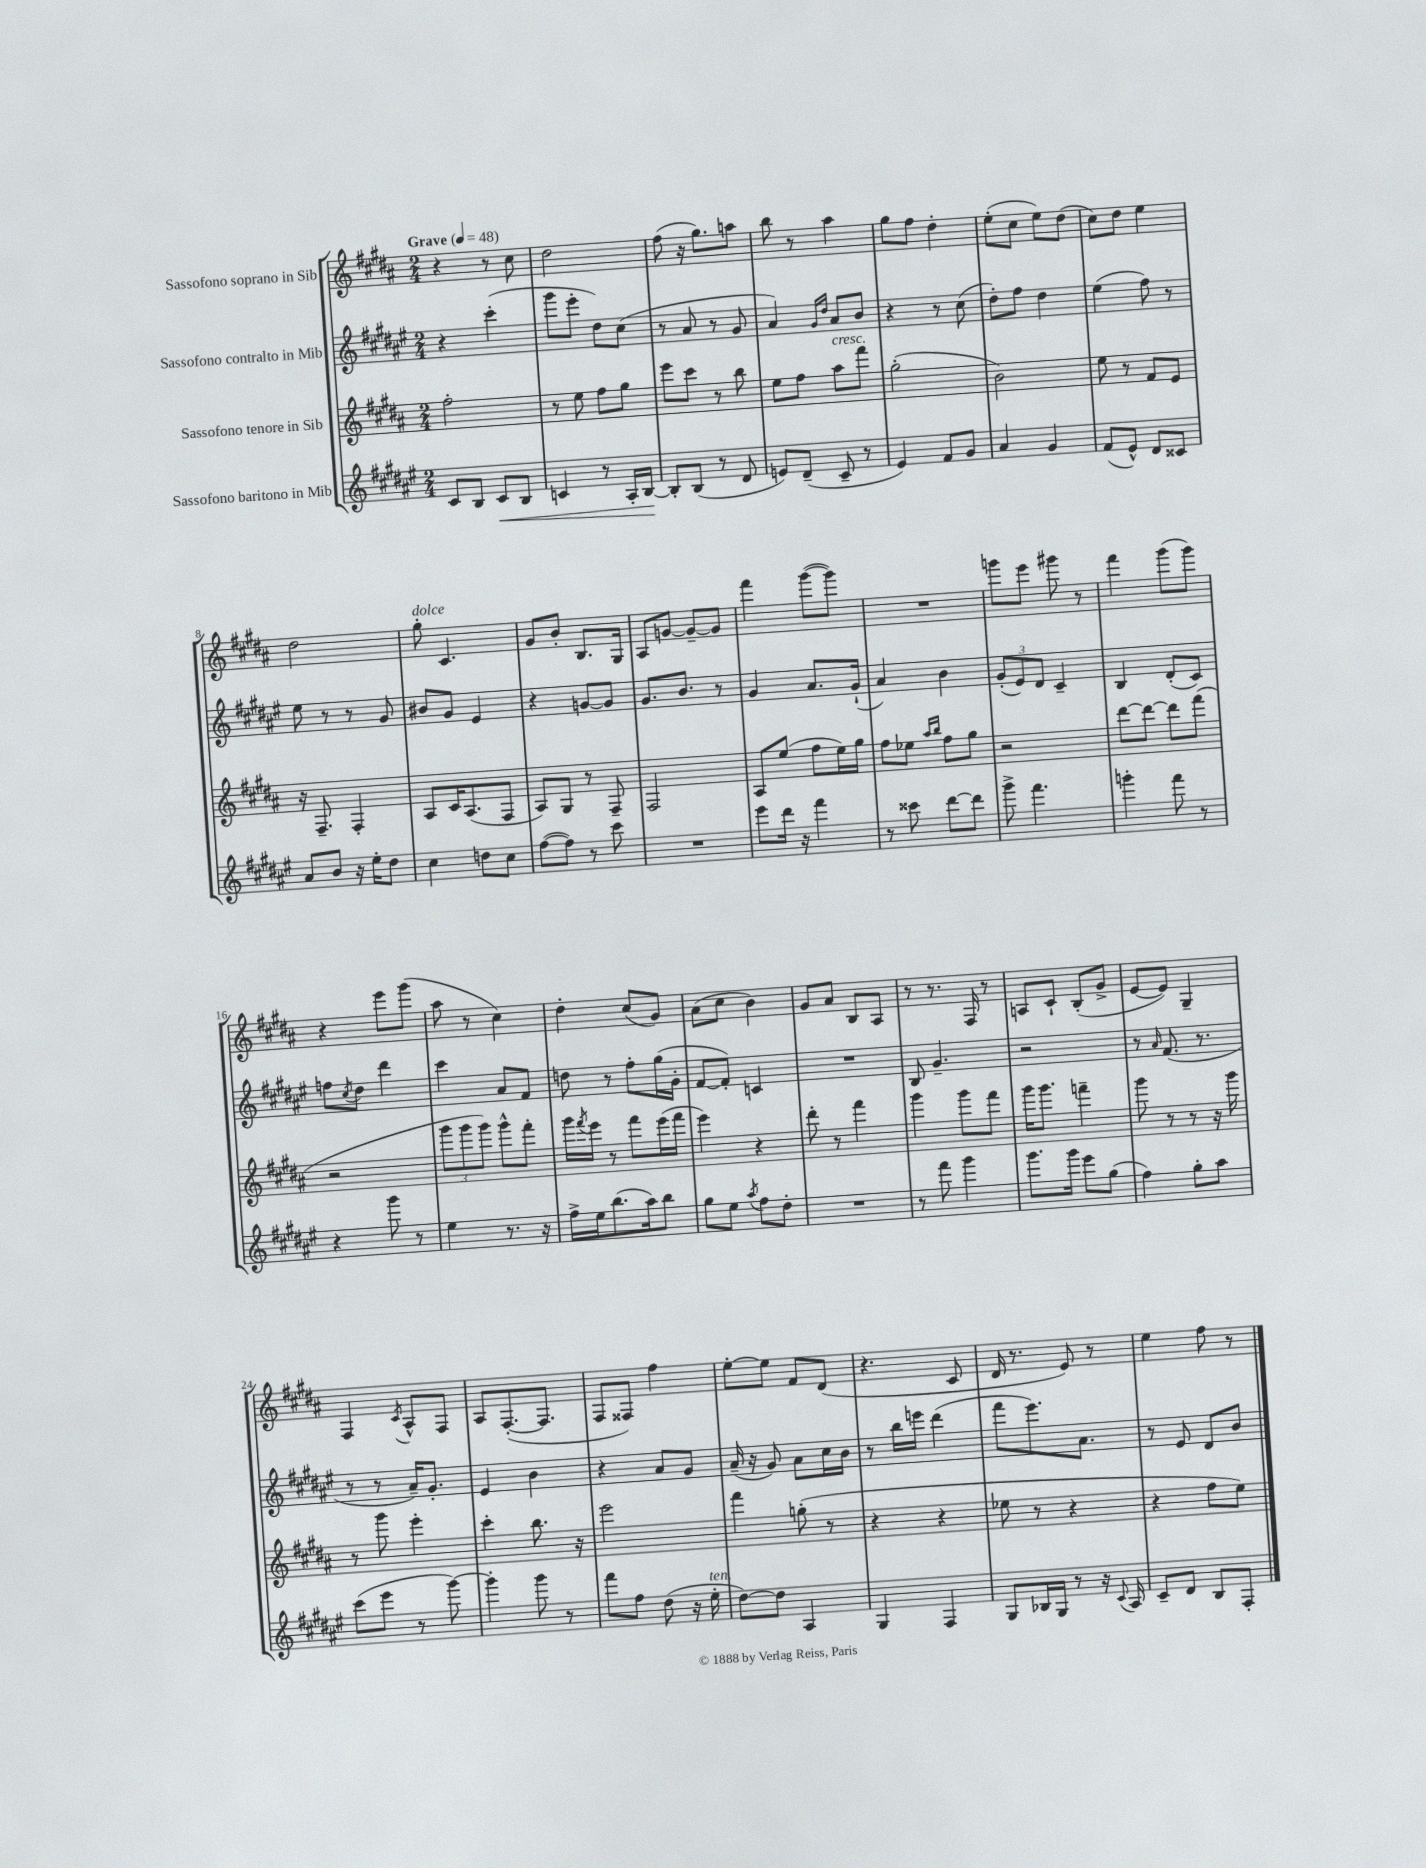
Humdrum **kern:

**kern	**dynam	**kern	**kern	**kern
*part4	*part4	*part3	*part2	*part1
*staff4	*staff4	*staff3	*staff2	*staff1
*I"Sassofono baritono in Mib	*	*I"Sassofono tenore in Sib	*I"Sassofono contralto in Mib	*I"Sassofono soprano in Sib
*clefG2	*	*clefG2	*clefG2	*clefG2
*k[f#c#g#d#a#e#]	*	*k[f#c#g#d#a#]	*k[f#c#g#d#a#e#]	*k[f#c#g#d#a#]
*M2/4	*	*M2/4	*M2/4	*M2/4
*MM48	*	*MM48	*MM48	*MM48
=1	=1	=1	=1	=1
!	!	!	!	!LO:TX:a:B:t=Grave
8c#/L	.	2ff#'\	4r	4r
8B/J	.	.	.	.
!	!LO:HP:b	!	!	!
8c#/L	<	.	(4ccc#'\	8r
8B/J	.	.	.	8cc#\
=2	=2	=2	=2	=2
4cn/	.	8r	8ggg#\L	2dd#\
.	.	8ee\	8eee#'\J	.
8r	.	8ff#\L	8dd#\L)	.
16A#'/LL	.	8gg#\J	(8cc#\J	.
[16B/JJ	.	.	.	.
.	[	.	.	.
=3	=3	=3	=3	=3
8B'/L]	.	8eee\L	8r	(8ff#\
(8B/J	.	8ccc#\J	8a#/	16r
.	.	.	.	8.gg#\L)
8r	.	8r	8r	.
8d#/	.	8bb\	8g#/	8aan\J
=4	=4	=4	=4	=4
8en/L)	.	8ee\L	4a#/)	8bb\
(8d#~/J	.	8ff#\J	.	8r
.	.	.	16qqg#/LL	.
.	.	.	16qqdd#/JJ	.
!	!	!LO:TX:a:i:t=cresc.	!	!
8c#~/	.	8aa#\L	8a#/L	4aa#\
8r	.	8fff#\J	8b/J	.
=5	=5	=5	=5	=5
4e#/)	.	(2gg#'\	4r	8gg#\L
.	.	.	.	8ff#\J
8f#/L	.	.	8r	4dd#'\
8g#/J	.	.	(8cc#\	.
=6	=6	=6	=6	=6
4a#/	.	2b\)	8dd#'\L)	(8ee'\L
.	.	.	8ff#\J	8cc#\J
4g#/	.	.	4dd#\	8ee\L)
.	.	.	.	(8dd#\J
=7	=7	=7	=7	=7
(8f#/L	.	8ee\	(4ee#\	8cc#\L)
8e#^^/J)	.	8r	.	8dd#\J
8d#/L	.	8f#/L	8ff#\)	4ee\
8c##X/J	.	8e/J	8r	.
!!LO:LB:g=z
=8	=8	=8	=8	=8
8a#/L	.	16r	8ee#\	2dd#\
.	.	8.F#~/	.	.
8b/J	.	.	8r	.
16r	.	4F#'/	8r	.
16ee#'\KL	.	.	.	.
8dd#\J	.	.	8g#/	.
=9	=9	=9	=9	=9
!	!	!	!	!LO:TX:a:i:t=dolce
4cc#\	.	8A#/L	8b#X/L	8gg#'\
.	.	16c#/K	8g#/J	4.c#/
.	.	(8.A#/	.	.
8ddn\L	.	.	4e#/	.
8cc#\J	.	8F#/J	.	.
=10	=10	=10	=10	=10
([8ff#\L	.	8A#/L)	4r	8g#/L
8ff#\J])	.	8G#/J	.	8b'/J
8r	.	8r	[8gn/L	8.B/L
8ccc#\	.	8F#~/	8g/J]	.
.	.	.	.	16G#/Jk
=11	=11	=11	=11	=11
2r	.	2F#/	8.g#/L	8A#/L
.	.	.	.	[8gn/J
.	.	.	8.b/J	.
.	.	.	.	8g~/L_
.	.	.	8r	8g/J]
=12	=12	=12	=12	=12
8eee#\L	.	8A#/L	4g#/	4fff#\
16ddd#\Jk	.	(8ee/J	.	.
16r	.	.	.	.
4fff#\	.	8ff#\L	8.a#/L	([8ggg#\L
.	.	16ee\L)	.	8ggg#\J])
.	.	16gg#\JJ	(16g#`/Jk	.
=13	=13	=13	=13	=13
8r	.	8ff#\L	4a#/)	2r
8ccc##X\	.	8ee-X\J	.	.
.	.	16qqaa#/LL	.	.
.	.	16qqbb/JJ	.	.
[8ddd#\L	.	8ff#\L	4b\	.
8ddd#\J]	.	8gg#\J	.	.
=14	=14	=14	=14	=14
8ggg#^\	.	2r	(12g#'/L	8gggn\L
.	.	.	12e#/)	.
4.fff#\	.	.	.	8eee\J
.	.	.	12d#/J	.
.	.	.	4c#~/	8ggg#X\
.	.	.	.	8r
=15	=15	=15	=15	=15
4gggn'\	.	[8ddd#\L	4B/	4fff#\
.	.	8ddd#\J_	.	.
8fff#\	.	8ddd#\L]	(8d#'/L	(8ggg#\L
8r	.	(8fff#\J	8c#/J)	8ggg#\J)
!!LO:LB:g=z
=16	=16	=16	=16	=16
4r	.	2r	8ffn\L	4r
.	.	.	8qcc#/	.
.	.	.	8dd#\J	.
8ggg#\	.	.	4ddd#\	8eee\L
8r	.	.	.	(8ggg#\J
=17	=17	=17	=17	=17
4ee#\	.	12ggg#\L	4ccc#\	8aa#\
.	.	12ggg#\	.	.
.	.	.	.	8r
.	.	12ggg#\J)	.	.
8.r	.	8ggg#^^\L	8a#/L	4cc#\)
.	.	8fff#'\J	8f#/J	.
16r	.	.	.	.
=18	=18	=18	=18	=18
16ff#^\LL	.	16ggg#\LL	8ddn\	4dd#'\
.	.	8qfff#/	.	.
16ee#\J	.	16eee\JJ	.	.
(8.bb\	.	8r	8r	.
.	.	8fff#\L	8ff#'\L	(8cc#/L
16aa#\k)	.	.	.	.
8bb\J	.	(16eee\L	(16gg#\L	8g#/J)
.	.	16fff#\JJ	16g#'\JJ	.
=19	=19	=19	=19	=19
8gg#\L	.	4eee\)	[8f#/L	(8a#\L
8ee#\J	.	.	8f#'/J])	8cc#\J
8qaa#/	.	.	.	.
8ff#\L	.	4r	4cn/	4b\)
8dd#'\J	.	.	.	.
=20	=20	=20	=20	=20
2r	.	8ddd#'\	2r	8g#/L
.	.	8r	.	8a#/J
.	.	4fff#\	.	8B/L
.	.	.	.	8A#/J
=21	=21	=21	=21	=21
8r	.	4ggg#\	8B/	8r
8fff#\	.	.	4.g#~/	8.r
4ggg#\	.	8ggg#\L	.	.
.	.	.	.	16F#/
.	.	8fff#\J	.	8r
=22	=22	=22	=22	=22
8.ggg#\L	.	16ggg#\KL	2r	8An/L
.	.	8.ggg#\J	.	.
.	.	.	.	8c#`/J
16ggg#\Jk	.	.	.	.
8eee#\L	.	4fffn~\	.	(8B'/L
(8gg#\J	.	.	.	8g#^/J
=23	=23	=23	=23	=23
4ff#\)	.	8ggg#\	8r	[8e/L
.	.	.	16qqa#/	.
.	.	8r	(8.f#/	8e/J])
8gg#'\L	.	8r	.	4G#~/
.	.	.	8.r	.
8aa#\J	.	16r	.	.
.	.	16ggg#\	.	.
!!LO:LB:g=z
=24	=24	=24	=24	=24
(8ccc#\L	.	8r	8r	4F#/
8eee#\J	.	8ggg#\	8r	.
.	.	.	.	8qc#/
8r	.	4eee'\	16a#~/KL)	8A#^^/L
.	.	.	8.g#'/J	.
[8ggg#\)	.	.	.	8F#/J
=25	=25	=25	=25	=25
4ggg#'\]	.	4ccc#'\	4e#/	8A#/L
.	.	.	.	([8.F#'/
8ggg#\	.	8.bb\	4b\	.
.	.	.	.	8.F#/J]
8r	.	.	.	.
.	.	16r	.	.
=26	=26	=26	=26	=26
8fff#\L	.	2eee\	4r	8F#/L
8ff#\J	.	.	.	8F##X/J)
(8dd#\	.	.	8a#/L	4ff#\
16r	.	.	8g#/J	.
!LO:TX:a:i:t=ten.	!	!	!	!
16ee#'\	.	.	.	.
=27	=27	=27	=27	=27
[8dd#\L)	.	4fff#\	(16a#~/	[8ee'\L
.	.	.	16r	.
8dd#\J]	.	.	8g#/)	8ee\J]
4A#/	.	(8ggn'\	8a#\L	8f#/L
.	.	8r	16cc#\L	(8d#/J
.	.	.	16b\JJ	.
=28	=28	=28	=28	=28
4G#/	.	4r	8r	4.r
.	.	.	16bb\LL	.
.	.	.	16eeen\JJ	.
4F#/	.	4r	(4ddd#\	.
.	.	.	.	8c#/
=29	=29	=29	=29	=29
8G#/L	.	8ee-X\	8fff#\L	16d#/
.	.	.	.	8.r
16B-X/L	.	8r	8.eee#\)	.
16G#/JJ	.	.	.	.
8r	.	4r	.	8e/)
.	.	.	8.a#\J	.
16r	.	.	.	8r
8qqc#/	.	.	.	.
16A#/	.	.	.	.
=30	=30	=30	=30	=30
8c#~/L	.	4r	8r	4ee\
8d#/J	.	.	8e#/	.
8B/L	.	8ff#\L	8d#/L	8ff#\
8F#'/J	.	8ee\J)	8b/J	8r
==	==	==	==	==
*-	*-	*-	*-	*-
